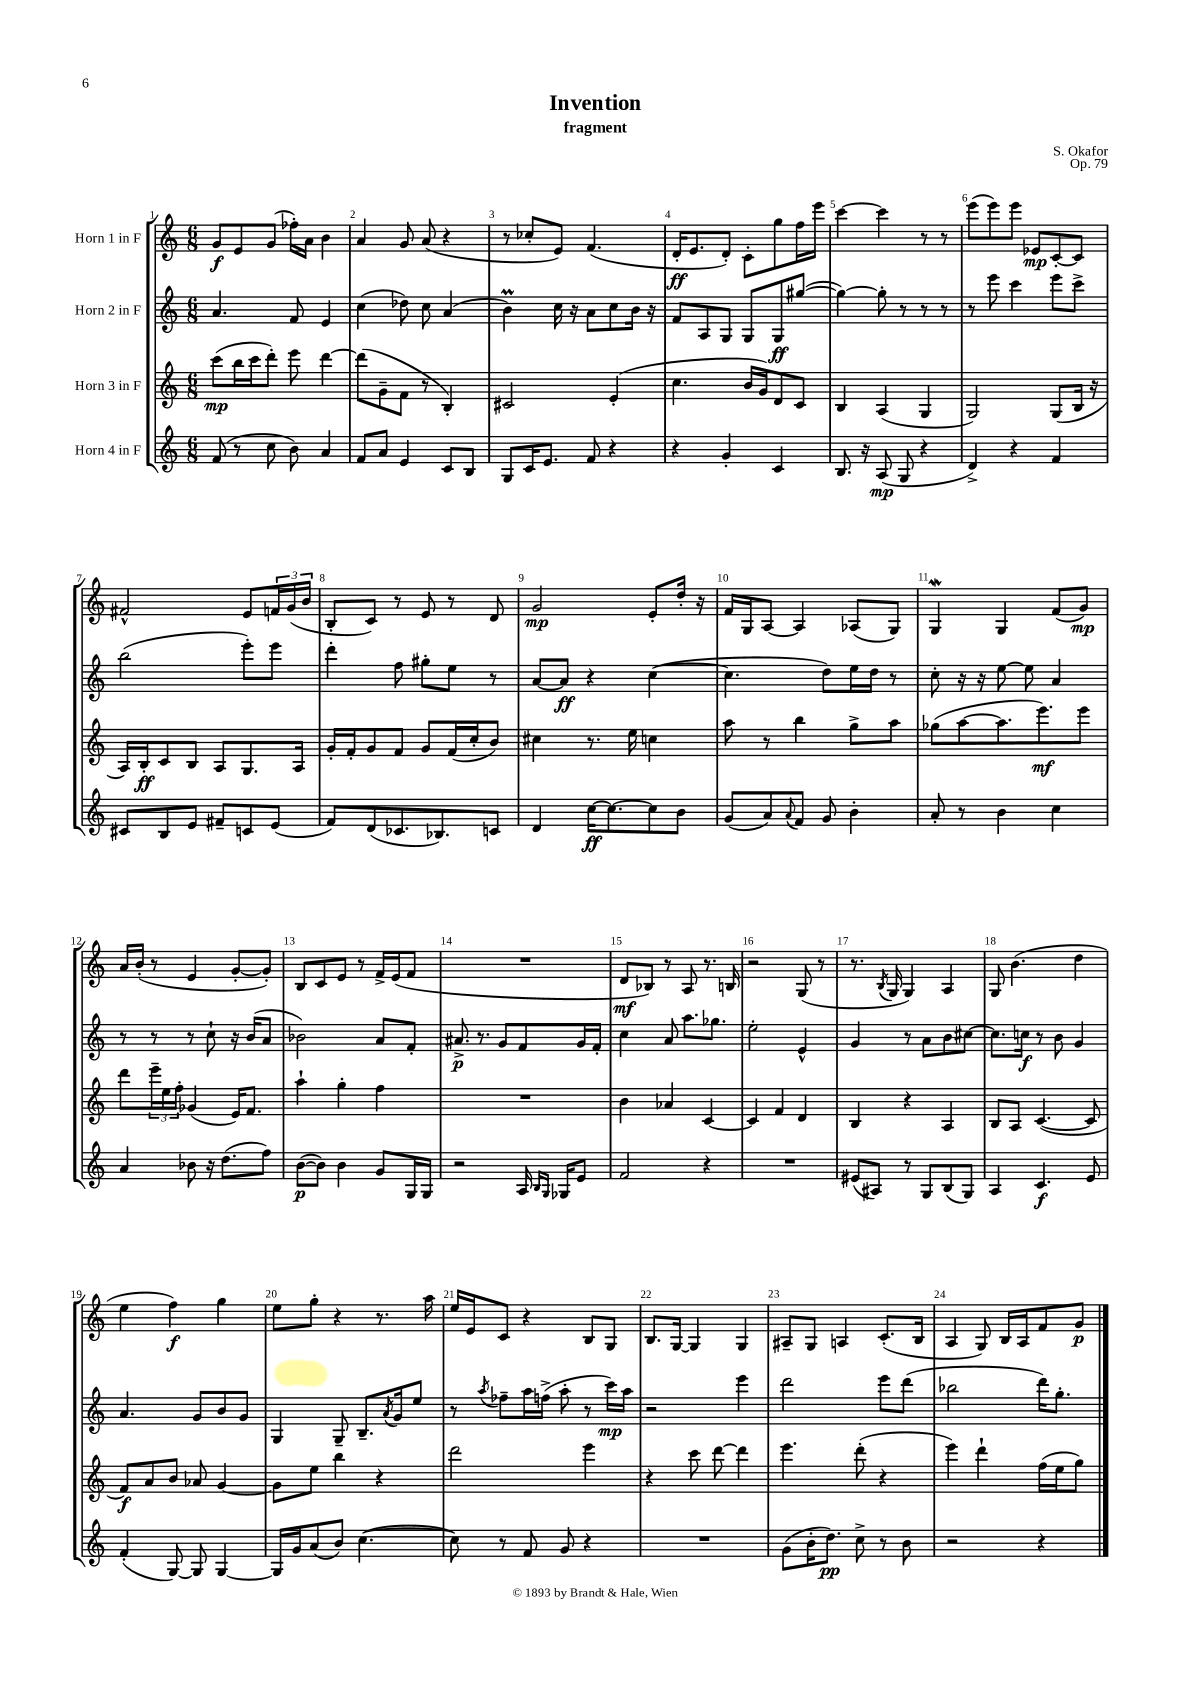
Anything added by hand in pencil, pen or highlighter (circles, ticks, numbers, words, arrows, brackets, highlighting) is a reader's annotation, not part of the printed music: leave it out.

**kern	**dynam	**kern	**dynam	**kern	**dynam	**kern	**dynam
*part4	*part4	*part3	*part3	*part2	*part2	*part1	*part1
*staff4	*staff4	*staff3	*staff3	*staff2	*staff2	*staff1	*staff1
*I"Horn 4 in F	*	*I"Horn 3 in F	*	*I"Horn 2 in F	*	*I"Horn 1 in F	*
*clefG2	*	*clefG2	*	*clefG2	*	*clefG2	*
*k[]	*	*k[]	*	*k[]	*	*k[]	*
*M6/8	*	*M6/8	*	*M6/8	*	*M6/8	*
=1	=1	=1	=1	=1	=1	=1	=1
(8f/	.	(8ccc\L	mp	4.a/	.	8g/L	f
8r	.	16bb\L	.	.	.	8e/	.
.	.	16ccc\J	.	.	.	.	.
8cc\	.	8ddd'\J)	.	.	.	(8g/J	.
8b\)	.	8eee\	.	8f/	.	16ff-X'\LL)	.
.	.	.	.	.	.	16a\JJ	.
4a/	.	[4ddd\	.	4e/	.	4b\	.
=2	=2	=2	=2	=2	=2	=2	=2
8f/L	.	(8ddd\L]	.	(4cc\	.	4a/	.
8a/J	.	8g~\	.	.	.	.	.
4e/	.	8f\J	.	8dd-X\)	.	8g/	.
.	.	8r	.	8cc\	.	(8a/	.
8c/L	.	4B'/)	.	(4a/	.	4r	.
8B/J	.	.	.	.	.	.	.
=3	=3	=3	=3	=3	=3	=3	=3
8G/L	.	2c#X/	.	4bm\)	.	8r	.
16c/K	.	.	.	.	.	8cc-X'/L	.
8.e/J	.	.	.	.	.	.	.
.	.	.	.	16cc\	.	8e/J)	.
.	.	.	.	16r	.	.	.
8f/	.	.	.	8a\L	.	(4.f/	.
4r	.	(4e'/	.	8cc\	.	.	.
.	.	.	.	16b\Jk	.	.	.
.	.	.	.	16r	.	.	.
=4	=4	=4	=4	=4	=4	=4	=4
4r	.	4.cc\	.	8f/L	.	16d'/KL	ff
.	.	.	.	.	.	8.e/	.
.	.	.	.	8A/	.	.	.
4g'/	.	.	.	8G/J	.	8d'/J)	.
.	.	16b/LL	.	8G/L	.	8c'\L	.
.	.	16g/J)	.	.	.	.	.
4c/	.	8d/	.	8G/	ff	8gg\	.
.	.	8c/J	.	([8gg#X/J	.	16ff\L	.
.	.	.	.	.	.	16eee\JJ	.
=5	=5	=5	=5	=5	=5	=5	=5
8.B/	.	4B/	.	4gg#\_)	.	[4ccc\	.
16r	.	.	.	.	.	.	.
(8A/	mp	(4A/	.	8gg#'\]	.	4ccc\]	.
8G/	.	.	.	8r	.	.	.
4r	.	4G/	.	8r	.	8r	.
.	.	.	.	8r	.	8r	.
=6	=6	=6	=6	=6	=6	=6	=6
4d^/)	.	2G/)	.	8r	.	(8eee\L	.
.	.	.	.	8eee\	.	8eee\)	.
4r	.	.	.	4ccc\	.	8eee\J	.
.	.	.	.	.	.	8e-X/L	mp
4f/	.	(8G/L	.	8eee\L	.	[8c'/	.
.	.	16B/Jk	.	8ccc^\J	.	8c/J]	.
.	.	16r	.	.	.	.	.
!!LO:LB:g=z
=7	=7	=7	=7	=7	=7	=7	=7
8c#X/L	.	16A/LL)	.	(2bb\	.	2f#X^^/	.
.	.	16B'/J	ff	.	.	.	.
8B/	.	8c/	.	.	.	.	.
8e/J	.	8B/J	.	.	.	.	.
8f#X~/L	.	8A/L	.	.	.	.	.
8cn/	.	8.G/	.	8eee'\L)	.	8e/L	.
(8e/J	.	.	.	8eee\J	.	24fn/L	.
.	.	.	.	.	.	(24g/	.
.	.	16A/Jk	.	.	.	.	.
.	.	.	.	.	.	24b/JJ	.
=8	=8	=8	=8	=8	=8	=8	=8
8f/L)	.	16g'/LL	.	4ddd'\	.	8B'/L	.
.	.	16f'/J	.	.	.	.	.
(8d/	.	8g/	.	.	.	8c/J)	.
8.c-X/	.	8f/J	.	8ff\	.	8r	.
.	.	8g/L	.	8gg#X'\L	.	8e/	.
8.B-X/)	.	.	.	.	.	.	.
.	.	(16f/L	.	8ee\J	.	8r	.
.	.	16cc'/J	.	.	.	.	.
8cn/J	.	8b/J)	.	8r	.	8d/	.
=9	=9	=9	=9	=9	=9	=9	=9
4d/	.	4cc#X\	.	[8a/L	.	2g/	mp
.	.	.	.	8a/J]	ff	.	.
[16cc\KL	ff	8.r	.	4r	.	.	.
8.cc\_	.	.	.	.	.	.	.
.	.	16ee\	.	.	.	.	.
8cc\]	.	4ccn\	.	([4cc\	.	8e'/L	.
8b\J	.	.	.	.	.	16dd'/Jk	.
.	.	.	.	.	.	16r	.
=10	=10	=10	=10	=10	=10	=10	=10
(8g/L	.	8aa\	.	4.cc\]	.	16f/LL	.
.	.	.	.	.	.	16G/J	.
8a/)	.	8r	.	.	.	[8A/J	.
8qqa/	.	.	.	.	.	.	.
8f/J	.	4bb\	.	.	.	4A/]	.
8g/	.	.	.	8dd\L)	.	.	.
4b'\	.	8gg^\L	.	16ee\L	.	(8A-X/L	.
.	.	.	.	16dd\JJ	.	.	.
.	.	8aa\J	.	8r	.	8G/J)	.
=11	=11	=11	=11	=11	=11	=11	=11
8a'/	.	(8gg-X\L	.	8cc'\	.	4GW/	.
8r	.	[8aa\	.	16r	.	.	.
.	.	.	.	16r	.	.	.
4b\	.	8.aa\]	.	[8ee\	.	4G/	.
.	.	.	.	8ee\]	.	.	.
.	.	8.eee\)	mf	.	.	.	.
4cc\	.	.	.	4a/	.	(8f/L	.
.	.	8eee\J	.	.	.	8g/J)	mp
!!LO:LB:g=z
=12	=12	=12	=12	=12	=12	=12	=12
4a/	.	8ddd\L	.	8r	.	16a/LL	.
.	.	.	.	.	.	(16b'/JJ	.
.	.	24eee~\L	.	8r	.	8r	.
.	.	24ee\	.	.	.	.	.
.	.	24ff'\JJ	.	.	.	.	.
8b-X\	.	(4g-X/	.	8r	.	4e/	.
16r	.	.	.	8cc`\	.	.	.
(8.dd\L	.	.	.	.	.	.	.
.	.	16e/KL)	.	16r	.	[8g'/L	.
.	.	8.f/J	.	(16b/KL	.	.	.
8ff\J)	.	.	.	8a/J	.	8g'/J])	.
=13	=13	=13	=13	=13	=13	=13	=13
([8b\L	p	4aa`\	.	2b-X\)	.	8B/L	.
8b\J])	.	.	.	.	.	8c/	.
4b\	.	4gg'\	.	.	.	8e/J	.
.	.	.	.	.	.	8r	.
8g/L	.	4ff\	.	8a/L	.	16f^/LL	.
.	.	.	.	.	.	(16e/J	.
16G/L	.	.	.	8f'/J	.	8f/J	.
16G/JJ	.	.	.	.	.	.	.
=14	=14	=14	=14	=14	=14	=14	=14
2r	.	2.r	.	8.a#X^/	p	2.r	.
.	.	.	.	8.r	.	.	.
.	.	.	.	8g/L	.	.	.
16A/	.	.	.	8f/	.	.	.
16qqB/LL	.	.	.	.	.	.	.
16qqG/JJ	.	.	.	.	.	.	.
16G-X/KL	.	.	.	.	.	.	.
8e/J	.	.	.	16g/L	.	.	.
.	.	.	.	16f'/JJ	.	.	.
=15	=15	=15	=15	=15	=15	=15	=15
2f/	.	4b\	.	4cc\	.	8d/L	mf
.	.	.	.	.	.	8B-X/J)	.
.	.	4a-X/	.	8a/	.	8r	.
.	.	.	.	8.aa\L	.	8A/	.
4r	.	[4c/	.	.	.	8.r	.
.	.	.	.	8.gg-X\J	.	.	.
.	.	.	.	.	.	16Bn/	.
=16	=16	=16	=16	=16	=16	=16	=16
2.r	.	4c/]	.	2ee'\	.	2r	.
.	.	4f/	.	.	.	.	.
.	.	4d/	.	4e^^/	.	(8G/	.
.	.	.	.	.	.	8r	.
=17	=17	=17	=17	=17	=17	=17	=17
(8e#X/L	.	4B/	.	4g/	.	8.r	.
8A#X/J)	.	.	.	.	.	.	.
.	.	.	.	.	.	8qB/	.
.	.	.	.	.	.	16G/	.
8r	.	4r	.	8r	.	4G/)	.
8G/L	.	.	.	8a\L	.	.	.
(8B/	.	4A/	.	8b\	.	4A/	.
8G/J)	.	.	.	[8cc#X\J	.	.	.
=18	=18	=18	=18	=18	=18	=18	=18
4A/	.	8B/L	.	8.cc#\L]	.	8G/	.
.	.	8A/J	.	.	.	(4.b\	.
.	.	.	.	16ccn\Jk	f	.	.
4.c/	f	([4.c/	.	8r	.	.	.
.	.	.	.	8b\	.	.	.
.	.	.	.	4g/	.	4dd\	.
8e/	.	8c/]	.	.	.	.	.
!!LO:LB:g=z
=19	=19	=19	=19	=19	=19	=19	=19
(4f'/	.	8f/L)	f	4.a/	.	4ee\	.
.	.	8a/	.	.	.	.	.
[8G/)	.	8b/J	.	.	.	4ff\)	f
8G/]	.	8a-X/	.	8g/L	.	.	.
[4G/	.	[4g/	.	8b/	.	4gg\	.
.	.	.	.	8g/J	.	.	.
=20	=20	=20	=20	=20	=20	=20	=20
16G/LL]	.	8g\L]	.	4G/	.	8ee\L	.
16g/J	.	.	.	.	.	.	.
(8a/	.	8ee\J	.	.	.	8gg'\J	.
8b/J)	.	4bb\	.	8G~/	.	4r	.
([4.cc\	.	.	.	8.B~/L	.	.	.
.	.	4r	.	.	.	8.r	.
.	.	.	.	8qa/	.	.	.
.	.	.	.	16g/k	.	.	.
.	.	.	.	8ee/J	.	.	.
.	.	.	.	.	.	16aa\	.
=21	=21	=21	=21	=21	=21	=21	=21
8cc\])	.	2ddd\	.	8r	.	16ee/LL	.
.	.	.	.	.	.	16e/J	.
.	.	.	.	8qaa/	.	.	.
8r	.	.	.	8ff-X~\L	.	8c/J	.
8f/	.	.	.	16aa\L	.	4r	.
.	.	.	.	(16ffn^\JJ	.	.	.
8g/	.	.	.	8aa'\	.	.	.
4r	.	4eee\	.	8r	.	8B/L	.
.	.	.	.	16ccc\LL)	mp	8G/J	.
.	.	.	.	16aa\JJ	.	.	.
=22	=22	=22	=22	=22	=22	=22	=22
2.r	.	4r	.	2r	.	8.B/L	.
.	.	.	.	.	.	[16G/Jk	.
.	.	8ccc\	.	.	.	4G/]	.
.	.	[8ddd\	.	.	.	.	.
.	.	4ddd\]	.	4eee\	.	4G/	.
=23	=23	=23	=23	=23	=23	=23	=23
(8g\L	.	4.eee\	.	2ddd\	.	8A#X~/L	.
16b'\K	.	.	.	.	.	8G/J	.
8.dd\J)	pp	.	.	.	.	.	.
.	.	.	.	.	.	4An/	.
8cc^\	.	(8ddd'\	.	.	.	.	.
8r	.	4r	.	8eee\L	.	(8.c'/L	.
8b\	.	.	.	(8ddd\J	.	.	.
.	.	.	.	.	.	16B/Jk	.
=24	=24	=24	=24	=24	=24	=24	=24
2r	.	4eee\)	.	2bb-X\	.	4A/	.
.	.	4ddd`\	.	.	.	8G/)	.
.	.	.	.	.	.	16B/LL	.
.	.	.	.	.	.	16A/J	.
4r	.	(16ff\LL	.	16ddd\KL)	.	8f/	.
.	.	16ee\J	.	8.gg'\J	.	.	.
.	.	8gg\J)	.	.	.	8g/J	p
==	==	==	==	==	==	==	==
*-	*-	*-	*-	*-	*-	*-	*-
